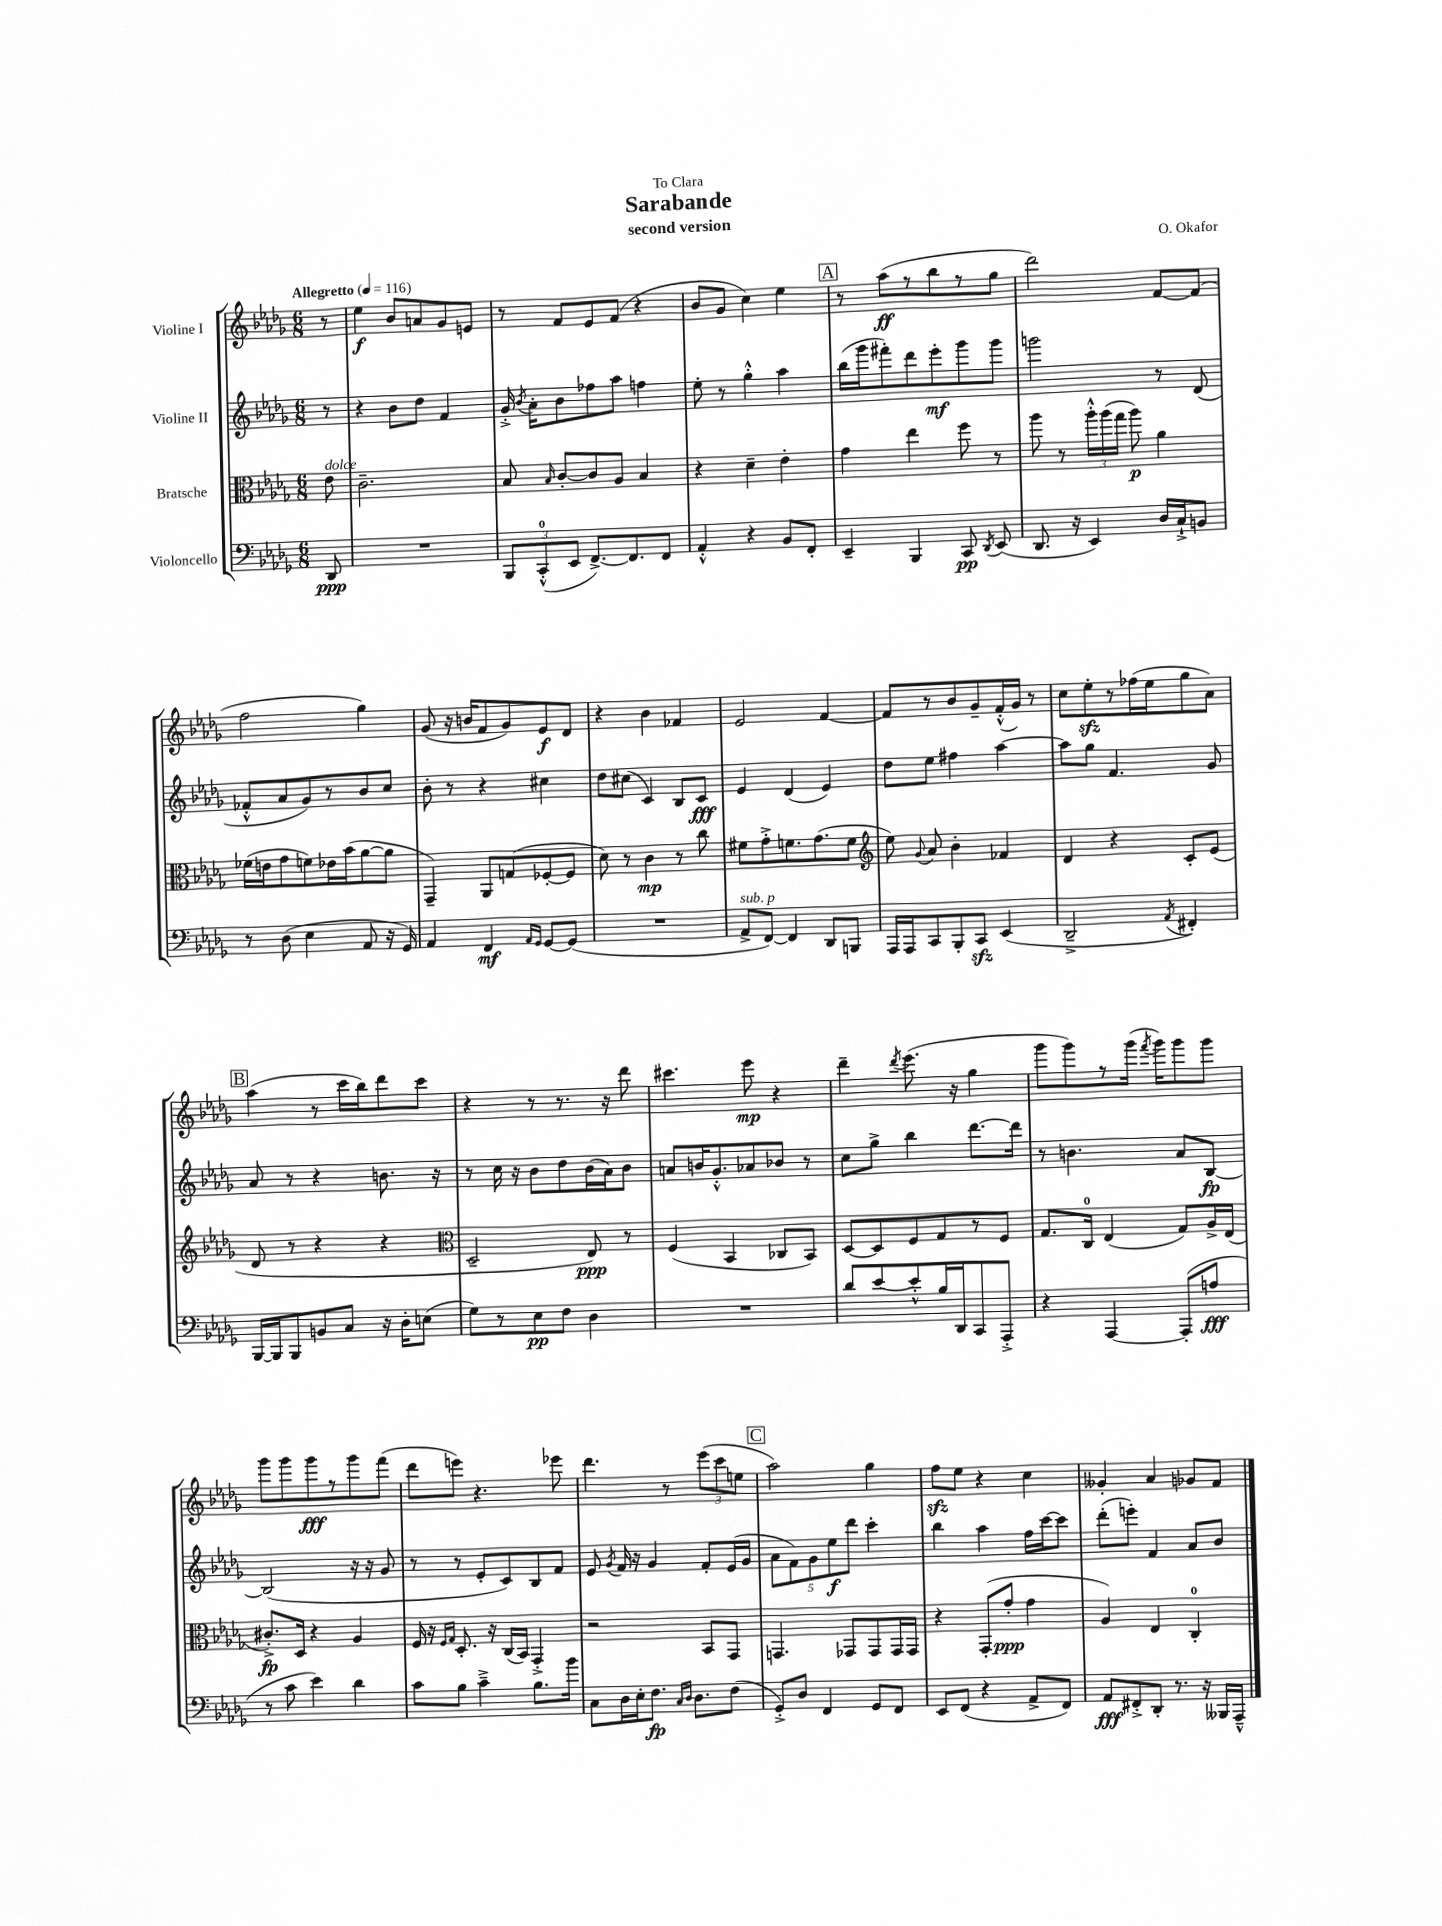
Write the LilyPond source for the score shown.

\header { title = "Sarabande" composer = "O. Okafor" subtitle = "second version" dedication = "To Clara" }
<<
\new StaffGroup <<
\new Staff = "s0" \with { instrumentName = "Violine I" } {
    \clef treble \key des \major \numericTimeSignature \time 6/8 \partial 8 \tempo "Allegretto" 4 = 116
    \autoBeamOff r8 |
    ees''4\f bes'8[ a'8 ges'8 e'8] |
    r8 f'8[ ees'8 f'8]( r4 |
    bes'8[ ges'8] c''4) ees''4 |
    \mark \markup { \box "A" } r8 aes''8[\ff( r8 bes''8 r8 ges''8] |
    des'''2) f'8[~ f'8]( |
    f''2 ges''4) |
    ges'8( r16 b'16[ f'8 ges'8) ees'8\f des'8] |
    r4 bes'4 fes'4 |
    ees'2 f'4~ |
    f'8[ r8 bes'8 ges'8-- f'16-.-^( ges'16]) r8 |
    c''8[ ees''8-.\sfz r8 fes''16( ees''16 ges''8 aes'8]) |
    \mark \markup { \box "B" } aes''4( r8 c'''16[ bes''16) des'''8 c'''8] |
    r4 r8 r8. r16 des'''8 |
    cis'''4. ees'''8\mp r4 |
    des'''4-- \acciaccatura { des'''8 } ees'''8.( r16 ges''4 |
    ges'''8[ ges'''8) r8 ges'''16]( \acciaccatura { f'''8 } ges'''16[) ges'''8 ges'''8] |
    ges'''8[ ges'''8 ges'''8\fff r8 ges'''8 f'''8]( |
    des'''8[ e'''8]) r4. ees'''8 |
    des'''4. r8 \tuplet 3/2 { ees'''8[( c'''8 e''8] } |
    \mark \markup { \box "C" } aes''2) ges''4 |
    f''8[\sfz ees''8] r4 c''4 |
    geses'4-. aes'4 ges'8[ f'8] \bar "|." |
}
\new Staff = "s1" \with { instrumentName = "Violine II" } {
    \clef treble \key des \major \numericTimeSignature \time 6/8 \partial 8
    \autoBeamOff r8 |
    r4 bes'8[ des''8] f'4 |
    ges'16-.-> \acciaccatura { bes'8 } aes'16[-. bes'8 fes''8 aes''8] f''4 |
    ees''8-. r8 ges''4-.-^ aes''4 |
    \mark \markup { \box "A" } bes''16[( ges'''16 fis'''8-.) des'''8 ees'''8-.\mf ges'''8 ges'''8] |
    g'''2 r8 des'8( |
    fes'8[-.-^ aes'8 ges'8) r8 bes'8 c''8] |
    bes'8-. r8 r4 cis''4 |
    des''8[ cis''8]( c'4) bes8[ c'8]\fff |
    ees'4 des'4( ees'4) |
    des''8[ ees''8] fis''4 aes''4~ |
    aes''8[ ges''8] f'4. ges'8 |
    \mark \markup { \box "B" } aes'8 r8 r4 b'8. r16 |
    r8 c''16 r16 bes'8[ des''8 bes'16( aes'16) bes'8] |
    a'8[ b'16 ges'8.-.-^ aes'8 bes'8] r8 |
    c''8[ ges''8]-> bes''4 des'''8.[~ des'''16] |
    r8 b'4. aes'8[ bes8]~\fp |
    bes2( r16 r16 ges'8 |
    r8 r8 ees'8[-. c'8) bes8 f'8] |
    ees'8 \acciaccatura { ges'8 } f'16 r16 ges'4 f'8[-. ees'16( ges'16] |
    \mark \markup { \box "C" } \tuplet 5/4 { aes'8[ f'8) ges'8 ees''8\f des'''8] } c'''4-. |
    bes''4 aes''4 f''16[ c'''16~ c'''8] |
    des'''8[-.( e'''8]-.) f'4 aes'8[ bes'8] \bar "|." |
}
\new Staff = "s2" \with { instrumentName = "Bratsche" } {
    \clef alto \key des \major \numericTimeSignature \time 6/8 \partial 8
    \autoBeamOff ees'8^\markup { \italic "dolce" } |
    c'2.-- |
    bes8 \grace { bes16 } c'8[~-. c'8 aes8] bes4 |
    r4 des'4-- ees'4-. |
    \mark \markup { \box "A" } ges'4 ees''4 f''8 r8 |
    aes''8 r8 \tuplet 3/2 { aes''16[-.-^ aes''16( ges''16] } aes''8\p) aes'4 |
    fes'16[( e'16 ges'8 f'8) ees'16 bes'16( aes'8~ aes'8] |
    ges,4--) aes,8[ g8( fes8~-. fes8] |
    des'8) r8 c'4\mp r8 c''8 |
    fis'8[ ges'8-.-> f'8. ges'8.( f'8] |
    \clef treble ees''8) \appoggiatura { ges'8 } aes'8 bes'4-. fes'4 |
    des'4 r4 c'8[-. ees'8]( |
    \mark \markup { \box "B" } des'8 r8 r4 r4 |
    \clef alto des2-- ees8\ppp) r8 |
    f4( bes,4 ces8[ bes,8]) |
    des8[~ des8 f8 ges8 r8 f8] |
    ges8.[ c16]-0 ees4( ges8[) aes16-> ees16]( |
    cis'8.[-.->\fp) des16] r4 aes4 |
    f16 r16 \grace { f16[ ges16] } des8.-. r16 c16[( bes,16]) ges,4-.-> |
    r2 bes,8[ ges,8] |
    \mark \markup { \box "C" } g,4. ges,8[ ges,8 ges,16 ges,16] |
    r4 ges,8[-.( ges'8]-.\ppp ges'4 |
    aes4) ees4 c4-0-. \bar "|." |
}
\new Staff = "s3" \with { instrumentName = "Violoncello" } {
    \clef bass \key des \major \numericTimeSignature \time 6/8 \partial 8
    \autoBeamOff des,8\ppp |
    R2. |
    \tuplet 3/2 { bes,,8[ c,8-0-.-^( ees,8] } f,8.[~->) f,8. f,8] |
    aes,4-.-^ r4 bes,8[ f,8]-. |
    \mark \markup { \box "A" } ees,4-- bes,,4 c,8\pp \acciaccatura { des,8 } ees,8( |
    des,8. r16 ees,4) des16[ c16-!-> b,8] |
    r8 des8( ees4 aes,8 r16 ges,16) |
    aes,4 f,4\mf \grace { aes,16[ ges,16] } ges,8[~ ges,8]( |
    R2. |
    aes,8[->^\markup { \italic "sub. p" } f,8]~) f,4 des,8[ b,,8] |
    aes,,16[ aes,,16 c,8 bes,,8-. c,8]\sfz ees,4( |
    des,2---> \acciaccatura { aes,8 } fis,4-.) |
    \mark \markup { \box "B" } bes,,16[~ bes,,16 bes,,8 b,8 c8] r16 des16[-. e8]( |
    ges8[) r8 ees8\pp f8] des4 |
    R2. |
    des'8[ ees'8~ ees'8-.-^ bes16 des,16 c,8 aes,,8]-.-> |
    r4 aes,,4~ aes,,8[-.( a8]\fff |
    r8 c'8 ees'4) des'4 |
    c'8[ bes8] c'4---> bes8.[ bes'16] |
    c8[ des16 ees16-. f8.]\fp \grace { c16[ des16] } des8.[ f8]( |
    \mark \markup { \box "C" } ges,8[-.->) des8] f,4 ges,8[ f,8] |
    ees,8[ f,8]( r4 aes,8[-> f,8]) |
    aes,8[\fff fis,8-.-> des,8]-. r8. r16 beses,,16[ aes,,16]---^ \bar "|." |
}
>>
>>
\layout { \context { \Score \remove "Bar_number_engraver" } }
